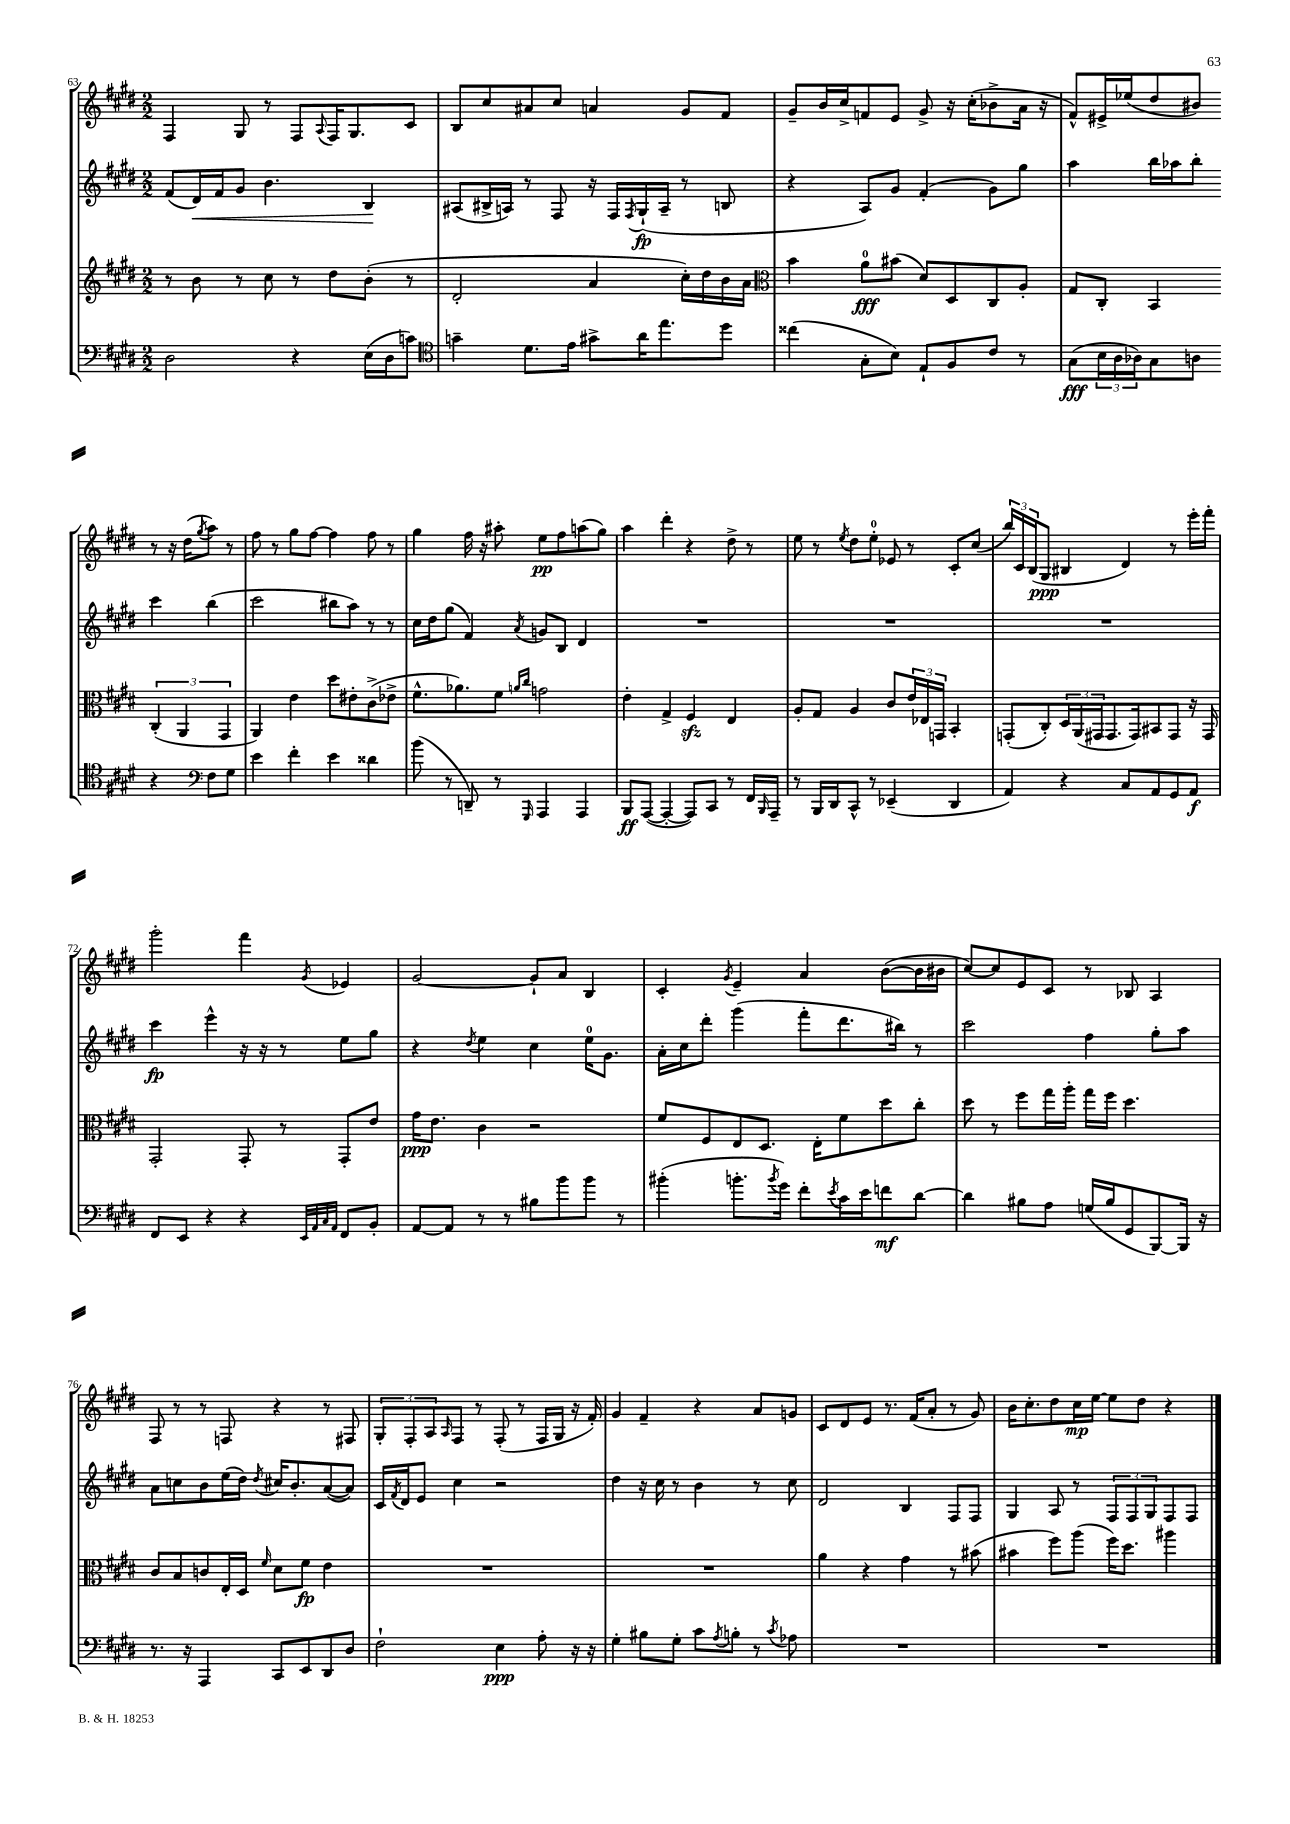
<<
\new StaffGroup <<
\new Staff = "s0" {
    \clef treble \key e \major \numericTimeSignature \time 2/2
    fis4 gis8 r8 fis8 \appoggiatura { a8 } fis16 gis8. cis'8 |
    b8 cis''8 ais'8 cis''8 a'4 gis'8 fis'8 |
    gis'8-- b'16 cis''16-> f'8 e'8 gis'8-> r16 cis''16-.( bes'8-> a'16 r16 |
    fis'8-^) eis'16-> ees''16( dis''8 bis'8) r8 r16 dis''16( \acciaccatura { gis''8 } a''8) r8 |
    fis''8 r8 gis''8 fis''8~ fis''4 fis''8 r8 |
    gis''4 fis''16 r16 ais''8-. e''8\pp fis''8 a''8( gis''8) |
    a''4 dis'''4-. r4 dis''8-> r8 |
    e''8 r8 \acciaccatura { e''8 } dis''8 e''8-0-. ees'8 r8 cis'8-. cis''8( |
    \tuplet 3/2 { b''16) cis'16 b16( } gis8\ppp bis4 dis'4) r8 e'''16-. fis'''16-. |
    gis'''2-. fis'''4 \acciaccatura { gis'8 } ees'4 |
    gis'2~ gis'8-! a'8 b4 |
    cis'4-. \acciaccatura { gis'8 } e'4-- a'4 b'8~( b'16 bis'16 |
    cis''8~) cis''8 e'8 cis'8 r8 bes8 a4 |
    fis8 r8 r8 f8 r4 r8 fis8 |
    \tuplet 3/2 { gis8-. fis8-. a8 } \grace { a16 } fis8 r8 fis8-.( r8 fis16 gis16 r16 fis'16-.) |
    gis'4 fis'4-- r4 a'8 g'8 |
    cis'8 dis'8 e'8 r8. fis'16( a'8-. r8 gis'8) |
    b'16 cis''8.-. dis''8 cis''16\mp e''16~ e''8 dis''8 r4 \bar "|." |
}
\new Staff = "s1" {
    \clef treble \key e \major \numericTimeSignature \time 2/2
    fis'8( dis'16\<) fis'16 gis'8 b'4. b4\! |
    ais8( bis16-> a16) r8 fis8 r16 fis16 \acciaccatura { fis8 } gis16-!\fp( a16-- r8 b8 |
    r4 a8) gis'8 fis'4-.( gis'8) gis''8 |
    a''4 b''16 aes''16 b''8-. cis'''4 b''4( |
    cis'''2 bis''8 a''8) r8 r8 |
    cis''16 dis''16 gis''8( fis'4) \acciaccatura { a'8 } g'8 b8 dis'4 |
    R1 |
    R1 |
    R1 |
    cis'''4\fp e'''4-^ r16 r16 r8 e''8 gis''8 |
    r4 \acciaccatura { dis''8 } e''4 cis''4 e''16-0 gis'8. |
    a'16-. cis''16 dis'''8-. gis'''4( fis'''8-. dis'''8. bis''16) r8 |
    cis'''2 fis''4 gis''8-. a''8 |
    a'8 c''8 b'8 e''16( dis''16) \acciaccatura { dis''8 } cis''16 b'8.-. a'8~( a'8) |
    cis'16 \acciaccatura { fis'8 } dis'16 e'8 cis''4 r2 |
    dis''4 r16 cis''16 r8 b'4 r8 cis''8 |
    dis'2 b4 fis8 fis8 |
    gis4 a8 r8 \tuplet 3/2 { fis8 fis8 gis8 } fis8 fis8 \bar "|." |
}
\new Staff = "s2" {
    \clef treble \key e \major \numericTimeSignature \time 2/2
    r8 b'8 r8 cis''8 r8 dis''8 b'8-.( r8 |
    dis'2-. a'4 cis''16-.) dis''16 b'16 a'16 |
    \clef alto b'4 a'8-0\fff bis'8( dis'8) dis8 cis8 a8-. |
    gis8 cis8-. b,4 \tuplet 3/2 { cis4-.( a,4 gis,4 } |
    a,4) e'4 dis''8 eis'8-. cis'8->( ees'8-> |
    fis'8.-^ aes'8.) fis'8 \grace { a'16 cis''16 } g'2 |
    e'4-. gis4-> fis4\sfz e4 |
    a8-. gis8 a4 cis'8 \tuplet 3/2 { e'16 ees16 g,16 } b,4-. |
    g,8-.( cis8-.) \tuplet 3/2 { dis16 a,16( gis,16 } gis,8. gis,16) bis,8 gis,8 r16 gis,16 |
    gis,2-. gis,8-. r8 gis,8-. e'8 |
    gis'16\ppp e'8. cis'4 r2 |
    fis'8 fis8 e8 dis8. e16-. fis'8 dis''8 cis''8-. |
    dis''8 r8 fis''8 gis''16 a''16-. gis''16 fis''16 dis''4. |
    cis'8 b8 c'8 e16-. dis16 \grace { fis'16 } dis'8 fis'8\fp e'4 |
    R1 |
    R1 |
    a'4 r4 gis'4 r8 bis'8( |
    bis'4 fis''8) a''8( fis''16) dis''8. ais''4 \bar "|." |
}
\new Staff = "s3" {
    \clef bass \key e \major \numericTimeSignature \time 2/2
    dis2 r4 e16( dis16 c'8) |
    \clef tenor g'4-- dis'8. e'16 gis'8-> a'16 e''8. dis''8 |
    cisis''4( gis8-. b8) e8-! fis8 cis'8 r8 |
    gis8\fff( \tuplet 3/2 { b16 a16 aes16) } gis8 a8 r4 \clef bass fis8 gis8 |
    e'4 fis'4-. e'4 disis'4 |
    b'8( r8 d,8--) r8 \grace { gis,,16 } a,,4 a,,4 |
    b,,8\ff a,,8~( a,,4~-. a,,8) cis,8 r8 fis,16 \grace { b,,16 } a,,16-- |
    r8 b,,16 dis,16 cis,8-^ r8 ees,4--( dis,4 |
    a,4) r4 cis8 a,8 gis,8 a,8\f |
    fis,8 e,8 r4 r4 \grace { e,32 a,32 cis32 a,32 } fis,8 b,8-. |
    a,8~ a,8 r8 r8 bis8 b'8 b'8 r8 |
    bis'4-.( b'8.-. \acciaccatura { b'8 } gis'16) fis'8-. \acciaccatura { e'8 } cis'16 e'16 f'8\mf dis'8~ |
    dis'4 bis8 a8 g16( bis16 gis,8 b,,8~) b,,16 r16 |
    r8. r16 a,,4 cis,8 e,8 dis,8 dis8 |
    fis2-! e4\ppp a8-. r16 r16 |
    gis4-. bis8 gis8-. cis'8 \acciaccatura { a8 } b8-. r8 \acciaccatura { cis'8 } aes8 |
    R1 |
    R1 \bar "|." |
}
>>
>>
\layout { \context { \Score currentBarNumber = #63 } }
